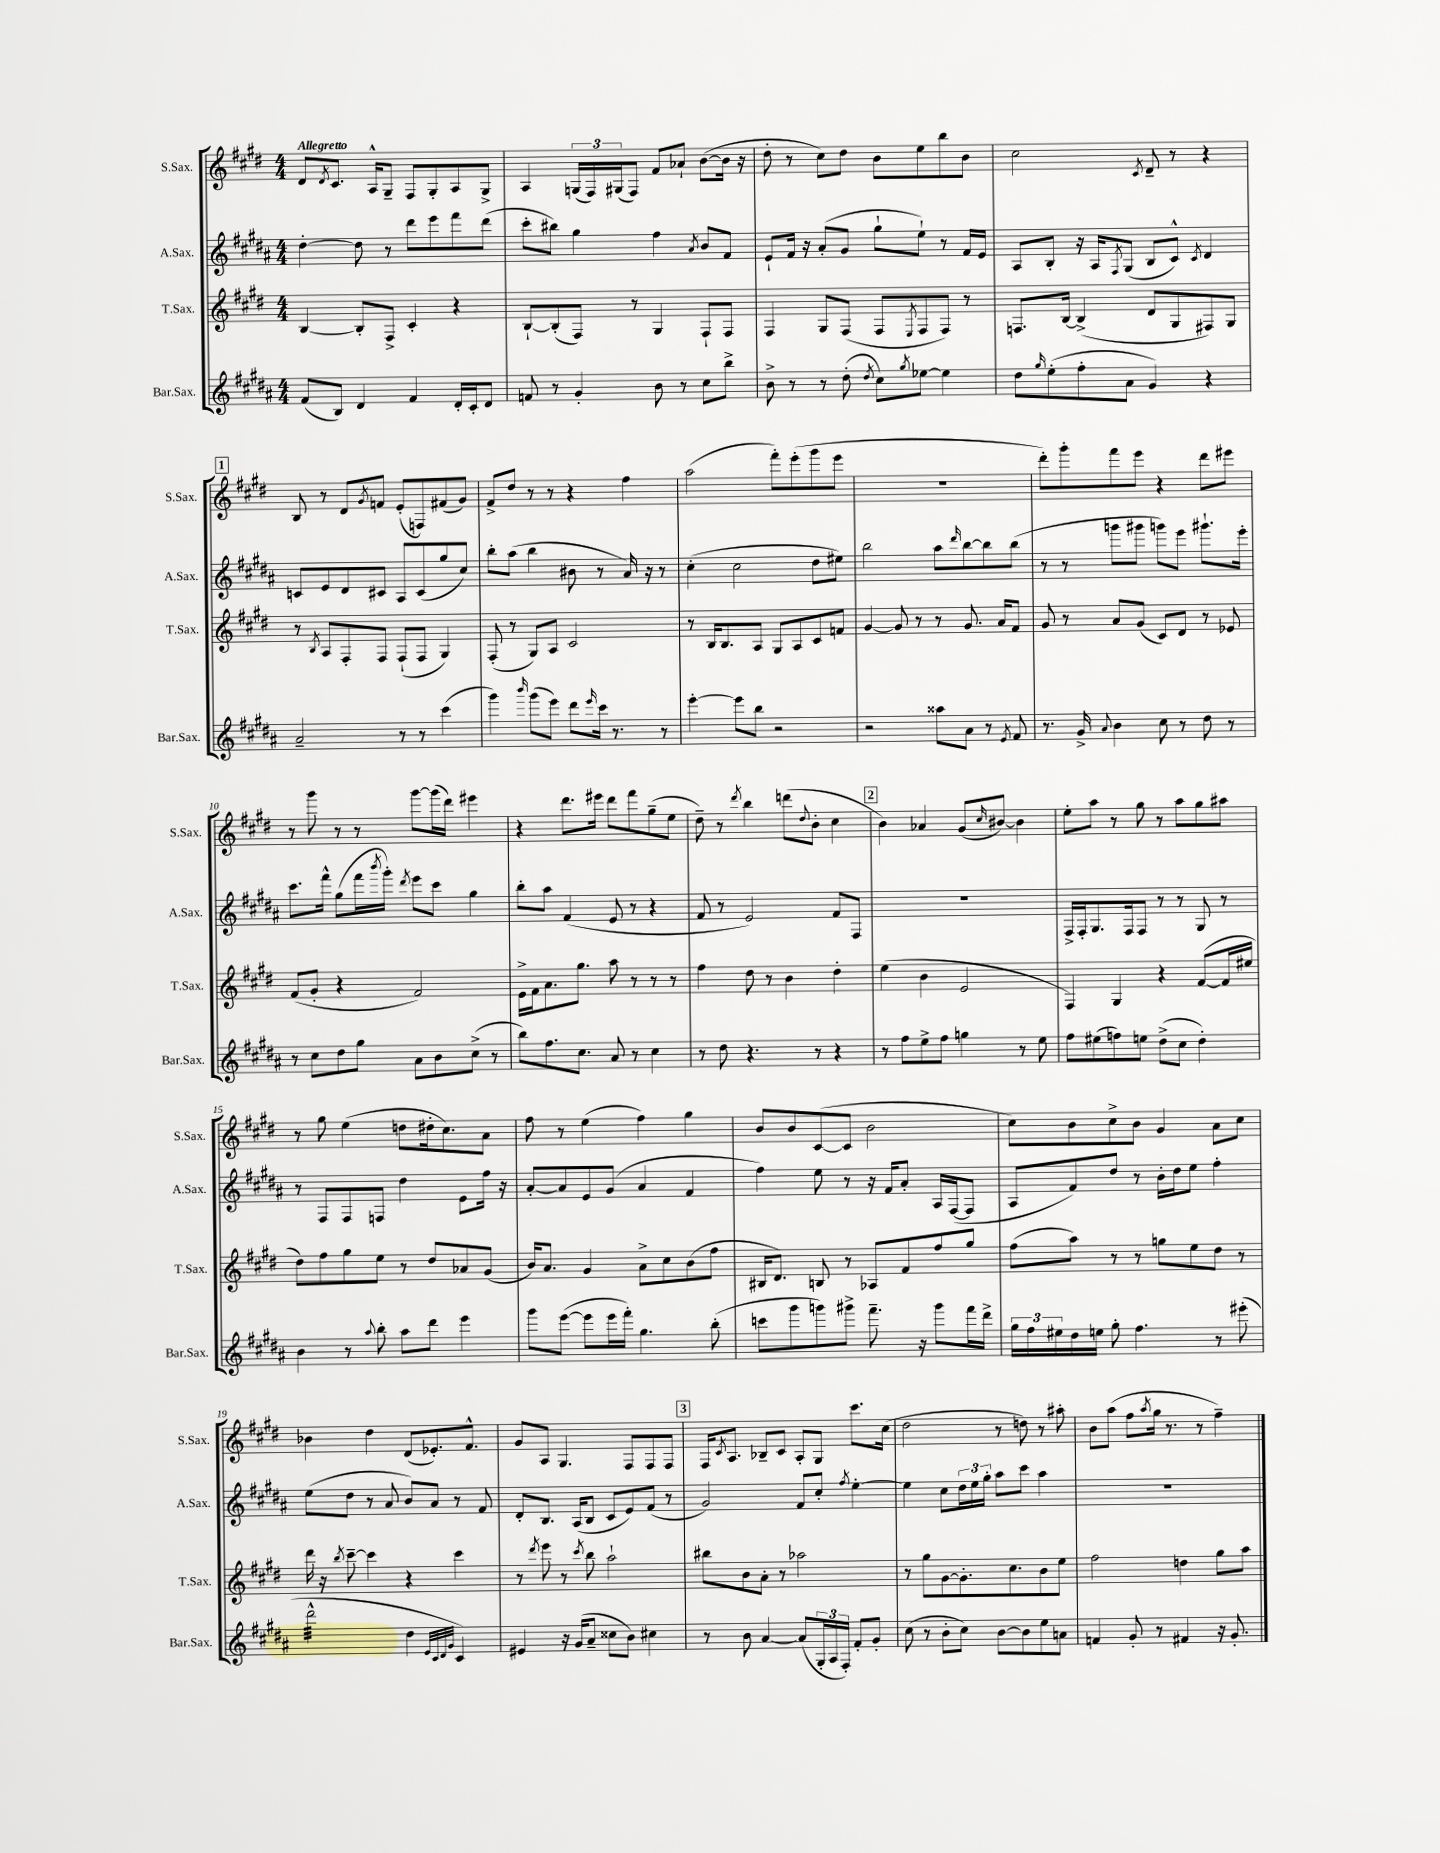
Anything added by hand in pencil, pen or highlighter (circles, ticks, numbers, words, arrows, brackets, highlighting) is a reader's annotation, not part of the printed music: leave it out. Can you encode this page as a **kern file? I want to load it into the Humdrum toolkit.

**kern	**kern	**kern	**kern
*staff4	*staff3	*staff2	*staff1
*clefG2	*clefG2	*clefG2	*clefG2
*k[f#c#g#d#a#]	*k[f#c#g#d#]	*k[f#c#g#d#a#]	*k[f#c#g#d#]
*M4/4	*M4/4	*M4/4	*M4/4
(8f#	[4B	[4dd#'	8d#
.	.	.	8qd#
8B)	.	.	8.c#
4d#	8B']	8dd#]	.
.	.	.	16A^^
.	8F#^	8r	8G#~
4f#	4c#'	8ddd#	8F#
.	.	8eee	8G#'
16d#'	4r	8fff#	8A
16c#'	.	.	.
8d#	.	(8ddd#	8G#^
=	=	=	=
8f	[8B`	8ccc#'	4A
8r	(8B']	8bb#)	.
4g#'	8F#)	4gg#	(24G
.	.	.	24F#)
.	.	.	(24G#
.	8r	.	8F#)
8b	4G#	4ff#	8f#
8r	.	.	8a-`
.	.	8qa#	.
8cc#	8F#`	8b	([8b
8bb^	8F#	8f#	16b]
.	.	.	16r
=	=	=	=
8b^	4F#	8e`	8dd#'
8r	.	16f#	8r
.	.	16r	.
8r	8G#	(8a#'	8cc#)
(8dd#'	(8F#	8g#	8dd#
8qdd#	.	.	.
8cc#)	8F#	8gg#`	8b
8qgg#	8qE	.	.
[8ee-	8F#	8ee`)	8ee
4ee-]	8F#)	8r	8bb
.	8r	16f#	8b
.	.	16e	.
=	=	=	=
8dd#	8.F	8A#	2cc#
16qqgg#	.	.	.
(8ee'	.	8B'	.
.	[16B	.	.
8ff#'	(4B^]	16r	.
.	.	16A#	.
.	.	8qF#	.
8a#	.	(8G#	.
.	.	.	8qc#
4g#)	8d#	8B	8d#~
.	8G#	8c#^^)	8r
.	.	8qc#	.
4r	8F#)	4d#	4r
.	8G#	.	.
=	=	=	=
2a#~	8r	8c	8B
.	8qB	.	.
.	8A	8e	8r
.	8F#'	8d#	8d#
.	.	.	8qg#
.	8F#	8c#	8f
8r	(8F#`	8A#	(8e'
8r	8F#	(8c#	8F)
(4ccc#	4G#)	8gg#	(8f#
.	.	8cc#)	8g#)
=	=	=	=
4ggg#)	(8F#'	8bb'	8f#^
.	8r	(8aa#	8dd#
16qqbbb	.	.	.
(8ggg#	8G#)	4bb	8r
8eee)	8A	.	8r
8ddd#	2c#	8b#	4r
16qqeee	.	.	.
16ccc#	.	8r	.
8.r	.	.	.
.	.	16a#)	4ff#
.	.	16r	.
8r	.	8r	.
=	=	=	=
[4eee'	8r	(4cc#'	(2aa
.	16B	.	.
.	8.B	.	.
8eee]	.	2cc#	.
8bb	8A	.	.
2r	8G#	.	8fff#')
.	8A	.	(8eee'
.	8c#	8dd#	8ggg#
.	8f	8ee#)	8eee
=	=	=	=
2r	[4g#	2bb	1r
.	8g#]	.	.
.	8r	.	.
8aa##	8r	8aa#	.
.	.	16qqddd#	.
8a#	8.g#	[8bb	.
8r	.	8bb]	.
.	16a	.	.
8qe	.	.	.
8f#	8f#	(8bb	.
=	=	=	=
8.r	8g#	8r	8ddd#')
.	8r	8r	8ggg#'
16g#^	.	.	.
8qqa#	.	.	.
4b	8a	8ggg	8fff#
.	(8g#	8ggg#	8eee
8cc#	8c#)	8ggg)	4r
8r	8d#	8eee	.
8dd#	8r	8.ggg#`	8ddd#
8r	8e-	.	8eee#
.	.	16eee'	.
=	=	=	=
8r	(8f#	8.ccc#	8r
8cc#	8g#'	.	8ggg#
.	.	16fff#^^	.
8dd#	4r	(8gg#	8r
8gg#	.	16fff#	8r
.	.	8qbbb	.
.	.	16ggg#')	.
.	.	8qddd#	.
8a#	2f#)	8eee	[8ggg#
8b	.	8ccc#	(16ggg#]
.	.	.	16ddd#)
(8cc#^	.	4gg#	4eee#
8r	.	.	.
=	=	=	=
8bb)	16e^	8bb'	4r
.	16f#	.	.
8.ff#	8.a	8aa#	.
.	.	(4f#	8.ddd#
8.cc#	8.gg#	.	.
.	.	.	16eee#
8a#	8aa	8e	8ddd#
8r	8r	8r	8fff#
4cc#	8r	4r	(8gg#~
.	8r	.	8ee
=	=	=	=
8r	4ff#	8f#	8dd#~)
8dd#	.	8r	8r
.	.	.	8qddd#
4.r	8dd#	2e)	4bb
.	8r	.	.
.	4b	.	(8ddd
.	.	.	8qqdd#
8r	.	.	8b'
4r	4dd#'	8f#	4cc#
.	.	8F#	.
=	=	=	=
8r	(4ee	1r	4b)
8ff#	.	.	.
8ee^	4b	.	4a-
8ff#	.	.	.
4gg	2e	.	(8g#
.	.	.	16qqcc#
.	.	.	[8b#)
8r	.	.	4b#]
8ee	.	.	.
=	=	=	=
8ff#	4F#)	16F#^	8ee'
.	.	16F#'	.
(8ee#	.	8.G#	8aa
8ff)	4G#	.	8r
.	.	16F#	.
8ee	.	8F#	8gg#
(8dd#^	4r	8r	8r
8cc#	.	8r	8aa
4dd#')	([8f#	8G#	8gg#
.	16f#]	8r	8aa#
.	16ee#	.	.
=	=	=	=
4b	8dd#)	8r	8r
.	8ff#	8F#	8gg#
8r	8gg#	8F#	(4ee
8qqaa#	.	.	.
8bb'	8ee	8F	.
8aa#	8r	4dd#	8dd
8ddd#	8dd#	.	16dd#'
.	.	.	8.cc#)
4eee	8a-	8e	.
.	(8g#	16ff#	8a
.	.	16r	.
=	=	=	=
8ggg#	16b)	[8a#'	8ff#
.	8.a	.	.
([8eee	.	8a#]	8r
8eee]	4g#	8e	(4ee
16eee	.	(8g#	.
16fff#')	.	.	.
4.gg#	8a^	4a#	4ff#)
.	8cc#	.	.
.	(8b	4f#	4gg#
(8bb'	8ff#	.	.
=	=	=	=
8ccc	16B#	4ff#)	8b
.	8.d#)	.	.
8ggg#	.	.	8b
8ggg)	8B	8ee	([8c#
8ggg#^	8r	8r	8c#]
8.fff#~	8A-	16r	2b
.	.	16f#	.
.	8f#	8a#'	.
16r	.	.	.
8ggg#	8ff#	16A#	.
.	.	([16F#	.
16fff#	8gg#	8F#]	.
16ddd#^	.	.	.
=	=	=	=
24gg#	(8ff#	8A#	8cc#)
24ff#	.	.	.
24ee#	.	.	.
16dd#	8aa)	8f#)	8b
16ee	.	.	.
8gg#'	8r	8dd#	8cc#^
4.ff#	8r	8r	8b
.	8gg	16b'	4g#
.	.	16dd#	.
.	8ee	8ee	.
8r	8dd#	4ff#'	8a
(8eee#'	8r	.	8cc#
=	=	=	=
2ddd#^^	16ddd#	(8ee	4b-
.	16r	.	.
.	8qbb	.	.
.	[8ccc#~	8dd#	.
.	4ccc#]	8r	4dd#
.	.	8a#	.
4dd#	4r	8b)	(8d#
.	.	8a#	8.e-')
32qqe	.	.	.
32qqc#	.	.	.
32qqd#	.	.	.
32qqg#	.	.	.
4c#)	4ccc#	8r	.
.	.	.	8.f#^^
.	.	8f#	.
=	=	=	=
4e#	8r	8d#'	8g#
.	8qddd#	.	.
.	8eee	8.B	8A
16r	8r	.	4.G#
(16g#	.	(16A#	.
.	8qccc#	.	.
8a#~	8bb	8B	.
8cc##	2aa`	8c#	.
8b)	.	8e)	8F#
4cc#	.	(8f#	8F#
.	.	8r	8F#
=	=	=	=
8r	8bb#	2g#)	16F#
.	.	.	8qc#
.	.	.	8.A
8b	8b	.	.
[4a#	8a'	.	8B-~
.	8r	.	8c#
(8a#]	2aa-	8f#	8A'
24G#'	.	8cc#'	8G#
24A#	.	.	.
24F#')	.	.	.
.	.	8qff#	.
8f#'	.	[4ee'	8.ccc#
8g#'	.	.	.
.	.	.	(16cc#
=	=	=	=
(8cc#	8r	4ee]	2dd#
8r	8gg#	.	.
8b'	[8g#	8cc#	.
8cc#)	8.g#']	24dd#	.
.	.	24ee	.
.	.	24gg#'	.
[8b	.	8aa#	8r
.	8.cc#	.	.
8b]	.	8ccc#	8dd)
8ee	8b	4aa#	8r
8a	8ee	.	8aa#'
=	=	=	=
4f	2ff#	1r	8b
.	.	.	(8aa
8g#'	.	.	8ff#
.	.	.	8qaa
8r	.	.	16gg#
.	.	.	8.r
4f#	4dd	.	.
.	.	.	8r
16r	8gg#	.	4ff#~)
8.g#'	.	.	.
.	8aa	.	.
==	==	==	==
*-	*-	*-	*-
